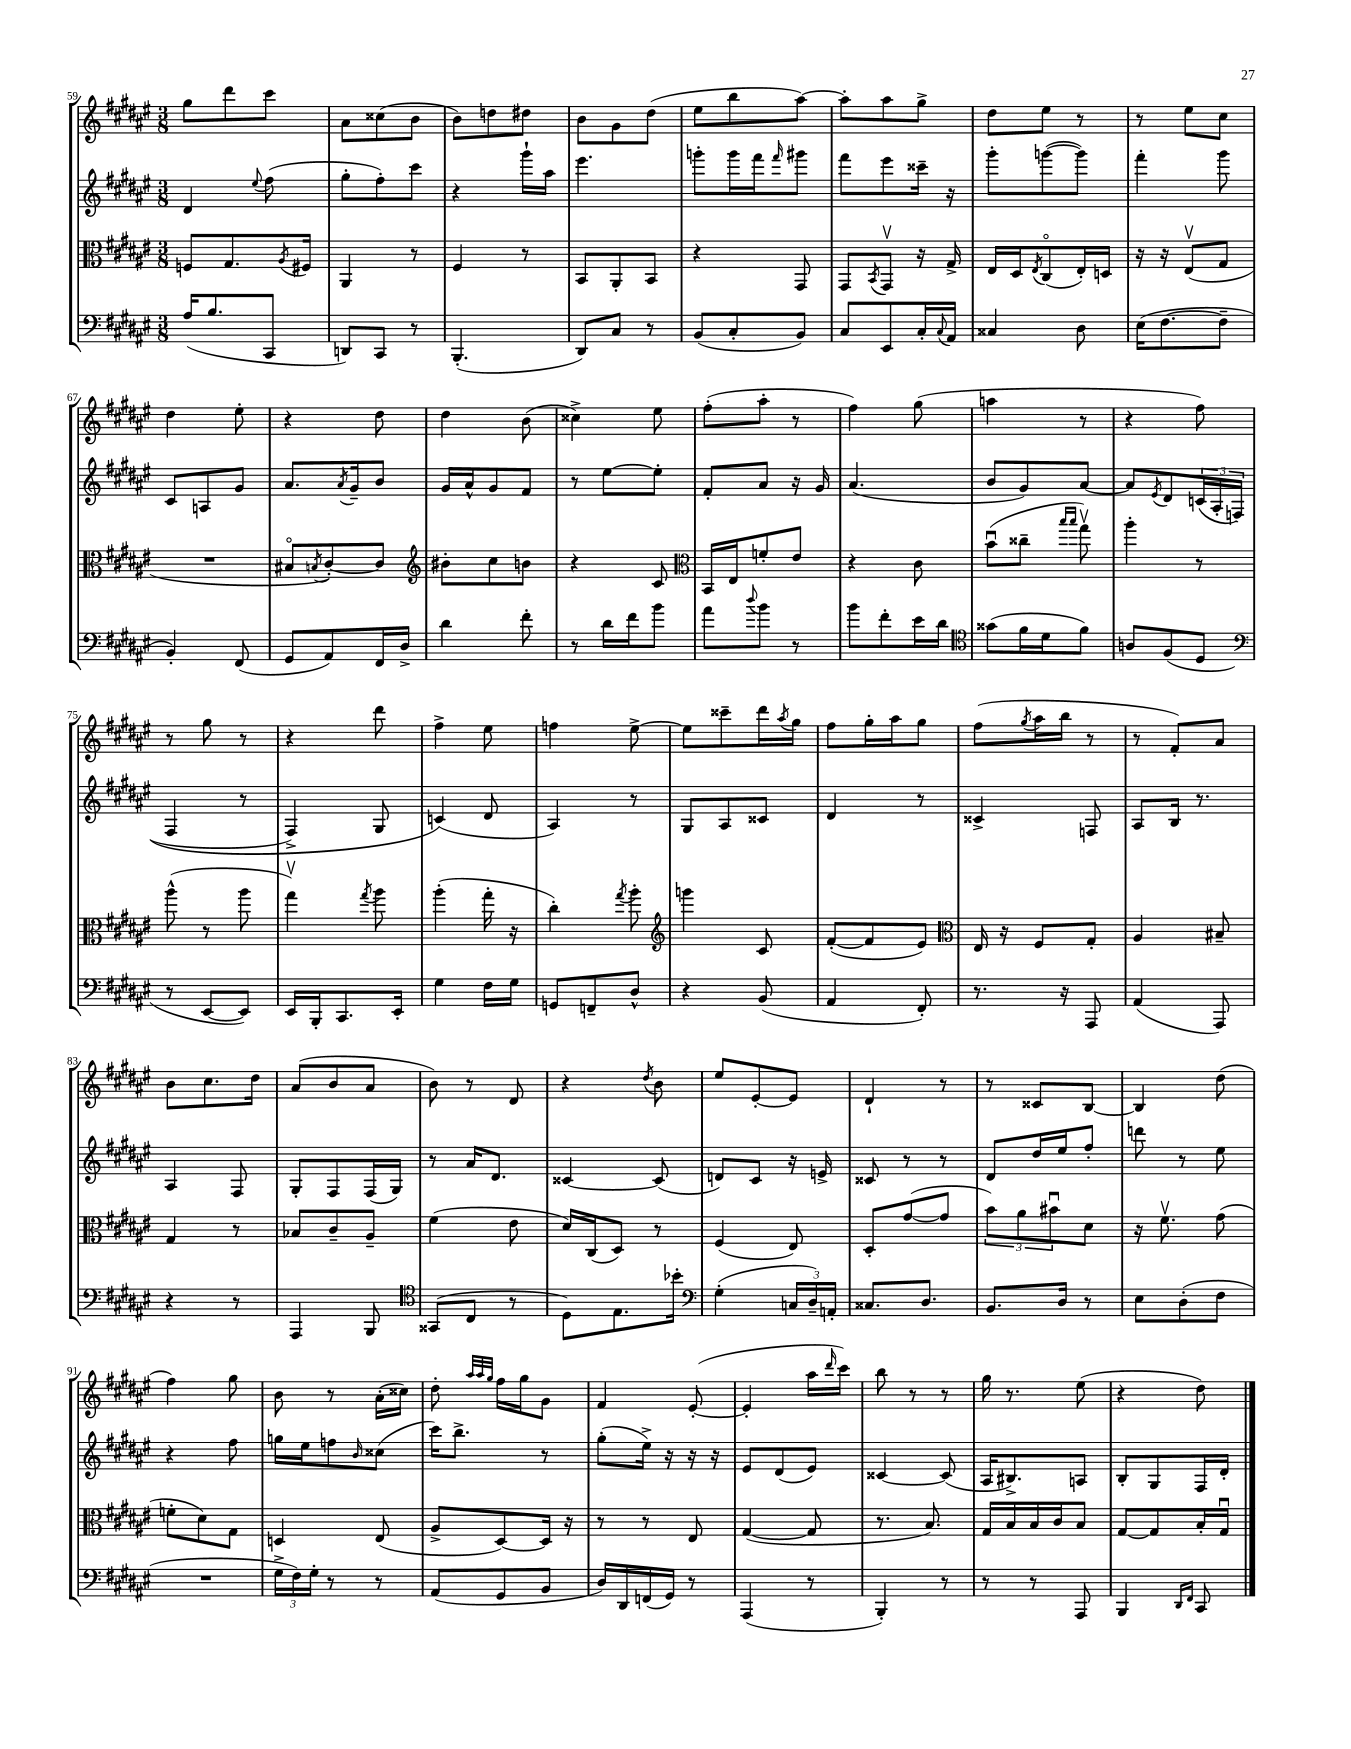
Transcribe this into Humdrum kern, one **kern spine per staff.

**kern	**kern	**kern	**kern
*staff4	*staff3	*staff2	*staff1
*clefF4	*clefC3	*clefG2	*clefG2
*k[f#c#g#d#a#e#]	*k[f#c#g#d#a#e#]	*k[f#c#g#d#a#e#]	*k[f#c#g#d#a#e#]
*M3/8	*M3/8	*M3/8	*M3/8
(16A#/LK	8F/L	4d#/	8gg#\L
8.B/	.	.	.
.	8.G#/	.	8ddd#\
.	.	8qqee#/	.
8CC#/J	.	(8ff#\	8ccc#\J
.	8qA#/	.	.
.	16F#/Jk	.	.
=	=	=	=
8DD/L)	4AA#/	8gg#'\L	8a#\L
8CC#/J	.	8ff#'\)	(8cc##\
8r	8r	8ccc#\J	8b\J
=	=	=	=
(4.BBB'/	4F#/	4r	8b\L)
.	.	.	8dd\
.	8r	16ggg#`\LL	8dd#\J
.	.	16aa#\JJ	.
=	=	=	=
8DD#/L)	8BB/L	4.eee#\	8b\L
8C#/J	8AA#'/	.	8g#\
8r	8BB/J	.	(8dd#\J
=	=	=	=
(8BB/L	4r	8ggg'\L	8ee#\L
8C#'/	.	16ggg\L	8bb\
.	.	16fff#\J	.
.	.	16qqfff#/	.
8BB/J)	8GG#/	8ggg#\J	[8aa#\J)
=	=	=	=
8C#/L	8GG#/L	8fff#\L	8aa#'\]L
.	8qBB/	.	.
8EE#/	8GG#v/J	8eee#\	8aa#\
16C#'/L	16r	16ccc##~\Jk	8gg#^\J
8qqC#/	.	.	.
16AA#/JJ	16G#^/	16r	.
=	=	=	=
4C##/	16E#/LL	8ggg#'\L	8dd#\L
.	16D#/J	.	.
.	8qE#/	.	.
.	(8C#o/	([8ggg\	8ee#\J
8D#\	16E#'/L)	8ggg\]J)	8r
.	16D/JJ	.	.
=	=	=	=
(16E#\LK	16r	4fff#'\	8r
[8.F#\	16r	.	.
.	(8E#v/L	.	8ee#\L
8F#~\]J	8G#/J	8ggg#\	8cc#\J
=	=	=	=
4BB'/)	4.r	8c#/L	4dd#\
.	.	8A/	.
(8FF#/	.	8g#/J	8ee#'\
=	=	=	=
8GG#/L	8B#o/L	8.a#/L	4r
.	8qB/	.	.
8AA#/)	[8c#'/)	.	.
.	.	8qa#/	.
.	.	16g#~/k	.
16FF#/L	8c#/]J	8b/J	8dd#\
16D#^/JJ	.	.	.
=	=	=	=
*	*clefG2	*	*
4d#\	8b#'\L	16g#/LL	4dd#\
.	.	16a#^^/J	.
.	8cc#\	8g#/	.
8f#'\	8b\J	8f#/J	(8b\
=	=	=	=
8r	4r	8r	4cc##^\)
16d#\LL	.	[8ee#\L	.
16f#\J	.	.	.
8b\J	8c#/	8ee#'\]J	8ee#\
=	=	=	=
*	*clefC3	*	*
8a#\L	16BB/LL	8f#'/L	(8ff#'\L
.	16E#/J	.	.
8qqdd#/	.	.	.
8b\J	8f'/	8a#/J	8aa#'\J
8r	8e#/J	16r	8r
.	.	16g#/	.
=	=	=	=
8b\L	4r	(4.a#/	4ff#\)
8f#'\	.	.	.
16e#\L	8c#\	.	(8gg#\
16d#\JJ	.	.	.
=	=	=	=
*clefC4	*	*	*
(8g##\L	(8bu\L	8b/L	4aa\
16f#\L	8cc##~\J	8g#/)	.
16d#\J	.	.	.
.	16qqbb/LL	.	.
.	16qqbb/JJ	.	.
8f#\J)	8gg#v\)	[8a#/J	8r
=	=	=	=
8A/L	4aa#'\	8a#/]L	4r
.	.	8qe#/	.
(8F#/	.	8d#/	.
8D#/J	8r	&(24c/L	8ff#\)
.	.	24A#'/	.
.	.	(24F/JJ	.
=	=	=	=
*clefF4	*	*	*
8r	(8aa#^^\	4F#/	8r
[8EE#/L	8r	.	8gg#\
8EE#/]J)	8aa#\	8r	8r
=	=	=	=
16EE#/LL	4gg#v\)	4F#^/)	4r
16BBB'/J	.	.	.
8.CC#/	.	.	.
.	8qgg#/	.	.
.	8aa#\	8G#/	8ddd#\
16EE#'/Jk	.	.	.
=	=	=	=
4G#\	(4aa#'\	(4c/&)	4ff#^\
16F#\LL	16gg#'\	8d#/	8ee#\
16G#\JJ	16r	.	.
=	=	=	=
8GG/L	4cc#'\)	4A#/)	4ff\
8FF~/	.	.	.
.	8qgg#/	.	.
8D#^^/J	8aa#'\	8r	[8ee#^\
=	=	=	=
*	*clefG2	*	*
4r	4ggg\	8G#/L	8ee#\]L
.	.	8A#/	8ccc##~\
(8BB/	8c#/	8c##/J	16ddd#\L
.	.	.	8qaa#/
.	.	.	16gg#\JJ
=	=	=	=
4AA#/	([8f#'/L	4d#/	8ff#\L
.	8f#/]	.	16gg#'\L
.	.	.	16aa#\J
8FF#'/)	8e#/J)	8r	8gg#\J
=	=	=	=
*	*clefC3	*	*
8.r	16E#/	4c##^/	(8ff#\L
.	16r	.	.
.	.	.	8qgg#/
.	8F#/L	.	16aa#\L
16r	.	.	16bb\JJ
8AAA#/	8G#'/J	8F/	8r
=	=	=	=
(4AA#/	4A#/	8A#/L	8r
.	.	16B/Jk	8f#'/L)
.	.	8.r	.
8AAA#/)	8B#~/	.	8a#/J
=	=	=	=
4r	4G#/	4A#/	8b\L
.	.	.	8.cc#\
8r	8r	8F#/	.
.	.	.	16dd#\Jk
=	=	=	=
4AAA#/	8B-/L	8G#'/L	(8a#/L
.	8c#~/	8F#/	8b/
8BBB/	8A#~/J	(16F#/L	8a#/J
.	.	16G#/JJ)	.
=	=	=	=
*clefC4	*	*	*
(8GG##/L	(4f#\	8r	8b\)
8C#/J	.	16a#/LK	8r
.	.	8.d#/J	.
8r	8e#\	.	8d#/
=	=	=	=
8D#\L)	16d#/LL)	[4c##/	4r
.	(16C#/J	.	.
8.E#\	8D#/J)	.	.
.	.	.	8qdd#/
.	8r	(8c##/]	8b\
16b-'\Jk	.	.	.
=	=	=	=
*clefF4	*	*	*
(4G#'\	(4F#/	8d/L)	8ee#/L
.	.	8c#/J	[8e#'/
24C/LL	8E#/)	16r	8e#/]J
24D#~/)	.	.	.
.	.	16e^/	.
24AA'/JJ	.	.	.
=	=	=	=
8.C##/L	8D#'/L	8c##/	4d#`/
.	([8g#/	8r	.
8.D#/J	.	.	.
.	8g#/]J	8r	8r
=	=	=	=
8.BB/L	12b\L)	8d#/L	8r
.	12a#\	.	.
.	.	16dd#/L	8c##/L
.	12b#u\	.	.
16D#/Jk	.	16ee#/J	.
8r	8d#\J	8ff#'/J	[8B/J
=	=	=	=
8E#\L	16r	8ddd\	4B/]
.	8.f#v\	.	.
(8D#'\	.	8r	.
8F#\J	(8g#\	8ee#\	(8dd#\
=	=	=	=
4.r	8f'\L	4r	4ff#\)
.	8d#\)	.	.
.	8G#\J	8ff#\	8gg#\
=	=	=	=
24G#^\LL	4D/	16gg\LL	8b\
24F#\)	.	.	.
.	.	16ee#\J	.
24G#'\JJ	.	.	.
8r	.	8ff\	8r
.	.	16qqb/	.
8r	(8E#/	(8cc##\J	(16a#'\LL
.	.	.	16cc##\JJ)
=	=	=	=
(8AA#/L	8A#^/L	16ccc#\LK)	8dd#'\
.	.	8.bb^\J	.
.	.	.	32qqaa#/LLL
.	.	.	32qqaa#/
.	.	.	32qqgg#/JJJ
8GG#/	[8D#/)	.	16ff#\LL
.	.	.	16gg#\J
8BB/J	16D#/]Jk	8r	8g#\J
.	16r	.	.
=	=	=	=
16D#/LL)	8r	(8gg#'\L	4f#/
16DD#/	.	.	.
(16FF/	8r	16ee#^\Jk)	.
16GG#/JJ)	.	16r	.
8r	8E#/	16r	([8e#'/
.	.	16r	.
=	=	=	=
(4AAA#/	([4G#/	8e#/L	4e#'/]
.	.	(8d#/	.
8r	8G#/]	8e#/J)	16aa#\LL
.	.	.	16qqddd#/
.	.	.	16ccc#\JJ)
=	=	=	=
4BBB'/)	8.r	[4c##/	8bb\
.	.	.	8r
.	8.B/)	.	.
8r	.	(8c##/]	8r
=	=	=	=
8r	16G#/LL	16A#/LK	16gg#\
.	16B/	8.B#^/)	8.r
8r	16B/	.	.
.	16c#/J	.	.
8AAA#/	8B/J	8A/J	(8ee#\
=	=	=	=
4BBB/	[8G#/L	8B'/L	4r
.	8G#/]	8G#/	.
16qqDD#/LL	.	.	.
16qqFF#/JJ	.	.	.
8CC#/	16B'/L	16F#/L	8dd#\)
.	16G#u/JJ	16d#'/JJ	.
==	==	==	==
*-	*-	*-	*-
